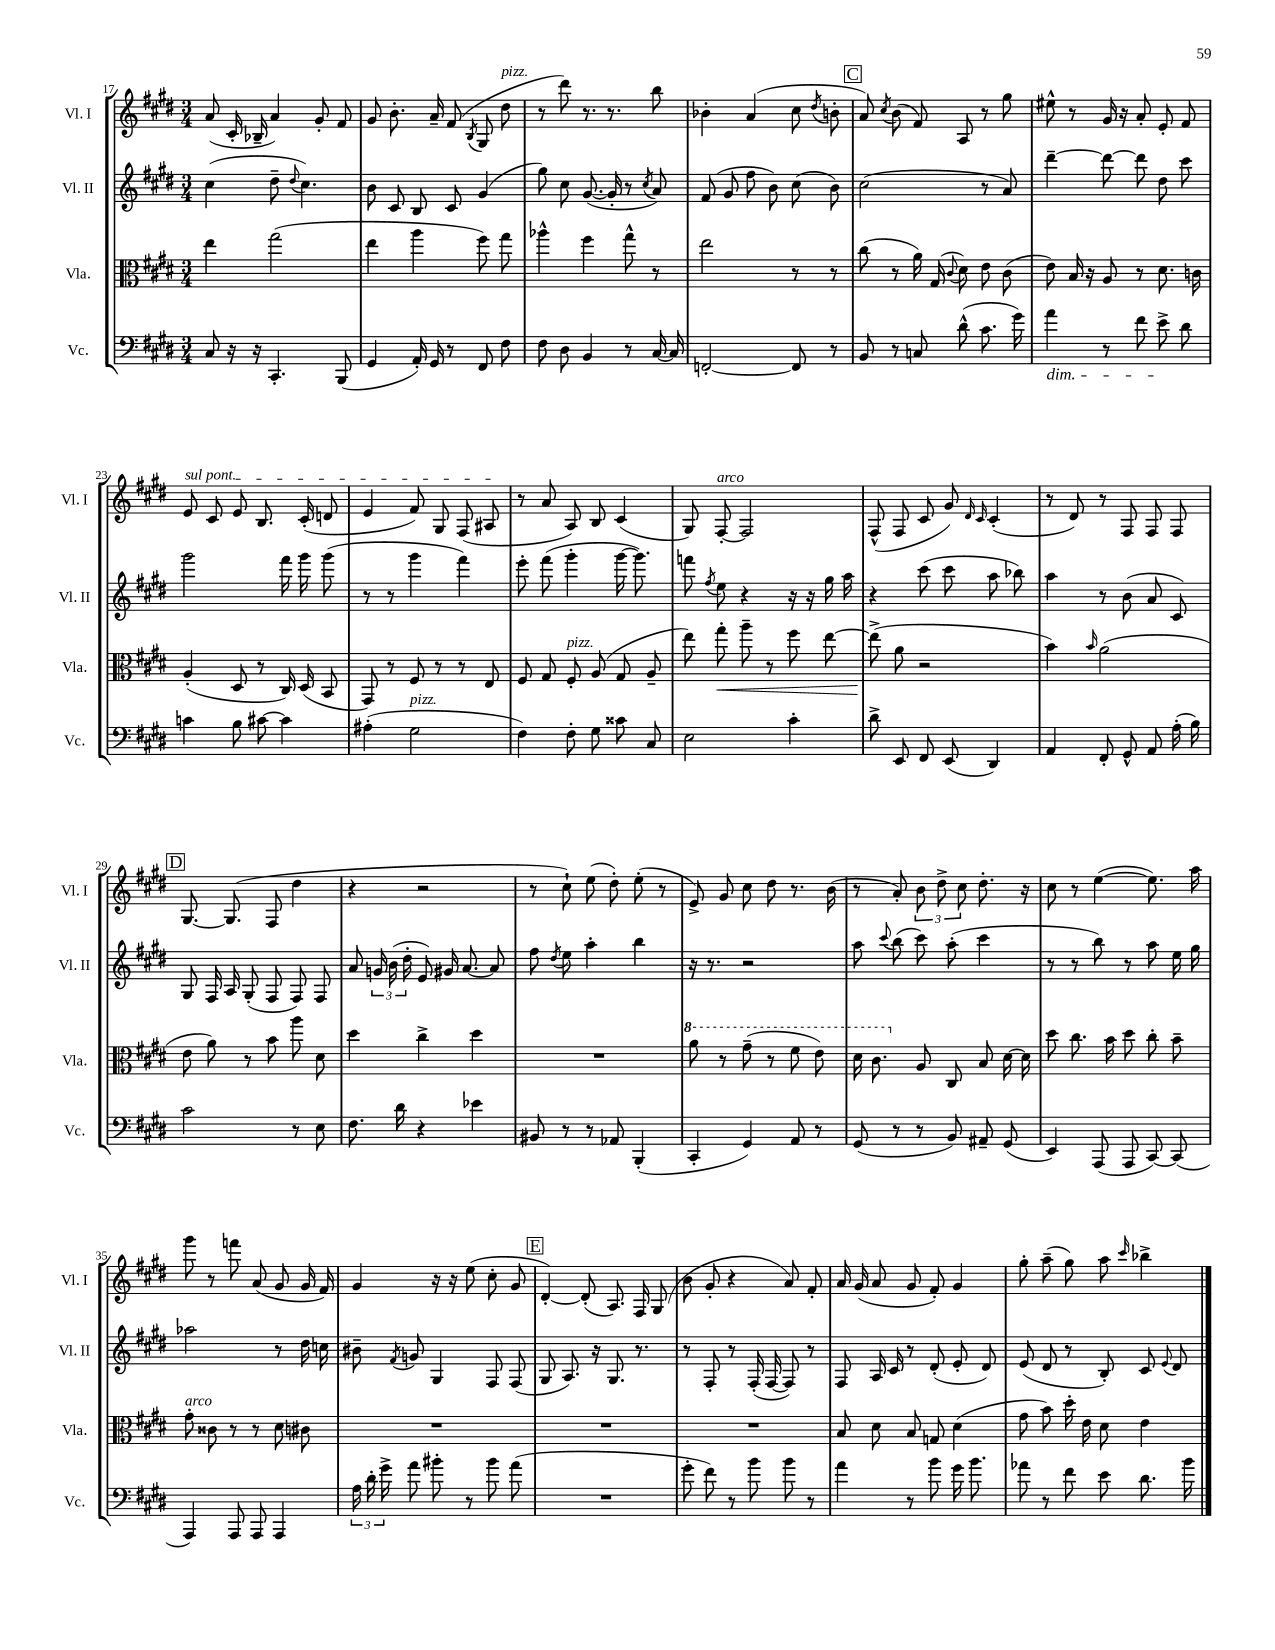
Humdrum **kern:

**kern	**kern	**kern	**kern
*staff4	*staff3	*staff2	*staff1
*clefF4	*clefC3	*clefG2	*clefG2
*k[f#c#g#d#]	*k[f#c#g#d#]	*k[f#c#g#d#]	*k[f#c#g#d#]
*M3/4	*M3/4	*M3/4	*M3/4
8C#	4ee	(4cc#	(8a
16r	.	.	16c#'
16r	.	.	16B-~
4.CC#'	(2gg#	8dd#~	4a)
.	.	8qqdd#	.
.	.	4.cc#)	.
.	.	.	8g#'
(8BBB	.	.	8f#
=	=	=	=
4GG#	4ee	8b	8g#
.	.	8c#	8.b'
16AA')	4aa	8B	.
16GG#	.	.	16a~
8r	.	8c#	(8f#
.	.	.	8qB
8FF#	8ff#)	(4g#	8G#
8F#	8gg#	.	8dd#
=	=	=	=
8F#	4aa-^^	8gg#)	8r
8D#	.	8cc#	8ddd#)
4BB	4ff#	([8.g#	8.r
.	.	16g#']	8.r
8r	8gg#^^	8r	.
.	.	8qcc#	.
[16C#	8r	8a)	8bb
16C#]	.	.	.
=	=	=	=
[2FF'	2ee	(8f#	4b-'
.	.	8g#	.
.	.	8ff#	(4a
.	.	8b)	.
8FF]	8r	(8cc#	8cc#
.	.	.	8qdd#
8r	8r	8b)	8b'
=	=	=	=
8BB	(8cc#	(2cc#	8a)
.	.	.	8qcc#
8r	8r	.	(8b
8C	16a)	.	8f#)
.	(16G#	.	.
.	8qqc#	.	.
(8d#^^	8d#)	.	8A
8.c#	8e	8r	8r
.	(8c#	8a)	8gg#
16g#)	.	.	.
=	=	=	=
4a	8e)	[4ddd#~	8ee#^^
.	16B	.	8r
.	16r	.	.
8r	8A	8ddd#_	16g#
.	.	.	16r
8f#	8r	8ddd#]	8a'
8e^	8.d#	8dd#	8e'
8d#	.	8ccc#	8f#
.	16c	.	.
=	=	=	=
4c	(4A'	2ggg#	8e
.	.	.	8c#
8B	8D#	.	8e
[8c#	8r	.	8.B
4c#]	16C#)	16fff#	.
.	(16D#	16ggg#	(16c#'
.	8BB	(8ggg#	8d
=	=	=	=
(4A#'	8GG#)	8r	4e
.	8r	8r	.
2G#	8F#	4ggg#	8f#)
.	8r	.	8G#
.	8r	4fff#)	(8F#
.	8E	.	8A#
=	=	=	=
4F#)	8F#	8eee'	8r
.	8G#	(8fff#	8a
8F#'	8F#'	4ggg#'	8A)
8G#	(8A	.	8B
8c##	8G#	[16ggg#	(4c#
.	.	8.ggg#])	.
8C#	8A~	.	.
=	=	=	=
2E	8ee)	8fff	8G#)
.	.	8qff#	.
.	8gg#'	8ee	[8F#'
.	8aa~	4r	2F#]
.	8r	.	.
4c#'	8ff#	16r	.
.	.	16r	.
.	[8ee	16gg#	.
.	.	16aa	.
=	=	=	=
8d#^	(8ee^]	4r	(8F#^^
8EE	8a	.	8F#
8FF#	2r	(8ccc#	8c#
(8EE	.	8ccc#	8g#)
.	.	.	16qqd#
.	.	.	16qqc#
4DD#)	.	8aa	(4c#'
.	.	8bb-)	.
=	=	=	=
4AA	4b)	4aa	8r
.	.	.	8d#)
.	16qqb	.	.
8FF#'	(2a	8r	8r
8GG#^^	.	(8b	8F#
8AA	.	8a	8F#
(16A'	.	8c#)	8F#
16B)	.	.	.
=	=	=	=
2c#	8e	8G#	[8.G#
.	8a)	16F#	.
.	.	16A	(8.G#]
.	8r	(8G#'	.
.	8b	8F#	8F#
8r	8aa	8F#)	4dd#
8E	8d#	8F#	.
=	=	=	=
8.F#	4dd#	8a	4r
.	.	24g	.
.	.	(24b	.
16d#	.	.	.
.	.	24dd#'	.
4r	4cc#^	8e)	2r
.	.	16g#	.
.	.	[8.a	.
4e-	4dd#	.	.
.	.	8a]	.
=	=	=	=
8BB#	2.r	8ff#	8r
.	.	8qdd#	.
8r	.	8ee	8cc#`)
8r	.	4aa'	(8ee
8AA-	.	.	8dd#')
(4BBB'	.	4bb	(8ee'
.	.	.	8r
=	=	=	=
4CC#'	8aa	16r	8e^)
.	.	8.r	.
.	8r	.	8g#
4GG#)	(8gg#~	2r	8cc#
.	8r	.	8dd#
8AA	8ff#	.	8.r
8r	8ee)	.	.
.	.	.	(16b
=	=	=	=
(8GG#	16dd#	8aa	8r
.	8.cc#	.	.
.	.	8qqccc#	.
8r	.	(8bb	8a')
8r	8A	8ccc#)	12b
.	.	.	12dd#^
8BB)	8C#	(8aa'	.
.	.	.	12cc#
8AA#~	8B	4ccc#	8.dd#'
(8GG#	[16d#	.	.
.	16d#]	.	16r
=	=	=	=
4EE)	8dd#	8r	8cc#
.	8.cc#	8r	8r
(8AAA	.	8bb)	([4ee
.	16b	.	.
8AAA	8dd#	8r	.
[8CC#)	8cc#'	8aa	8.ee])
(8CC#]	8b~	16ee	.
.	.	16gg#	16aa
=	=	=	=
4AAA)	8g#'	2aa-	8ggg#
.	8c##	.	8r
8AAA	8r	.	8fff
8AAA	8r	.	(8a
4AAA	8d#	8r	8g#
.	8c#	16dd#	16g#
.	.	16cc	16f#)
=	=	=	=
24A	2.r	8b#~	4g#
24d#'	.	.	.
24g#^	.	.	.
.	.	8qf#	.
8a	.	8g	.
8b#'	.	4G#	16r
.	.	.	16r
8r	.	.	(8ee
8b#	.	8F#	8cc#'
(8a	.	(8F#	8g#
=	=	=	=
2.r	2.r	8G#	[4d#')
.	.	8.A)	.
.	.	.	(8d#']
.	.	16r	.
.	.	8.G#	8.A)
.	.	8.r	16F#
.	.	.	(8G#
=	=	=	=
8g#'	2.r	8r	8b
8f#)	.	8F#'	8g#'
8r	.	8r	4r
8b	.	(16F#'	.
.	.	[16F#	.
8b	.	8F#])	8a)
8r	.	8r	8f#'
=	=	=	=
4a	8B	8F#	16a
.	.	.	(16g#
.	8d#	16A	8a
.	.	16c#	.
8r	8B	8r	8g#
8b	8G	(8d#'	8f#')
16g#	(4d#	8e'	4g#
8.b	.	.	.
.	.	8d#)	.
=	=	=	=
8a-	8g#	(8e	8gg#'
8r	8b)	8d#	(8aa~
8f#	16dd#'	8r	8gg#)
.	16e	.	.
8e	8d#	8B')	8aa
.	.	.	16qqccc#
8.d#	4e	8c#	4bb-^
.	.	8qqe	.
.	.	8d#	.
16b	.	.	.
==	==	==	==
*-	*-	*-	*-
